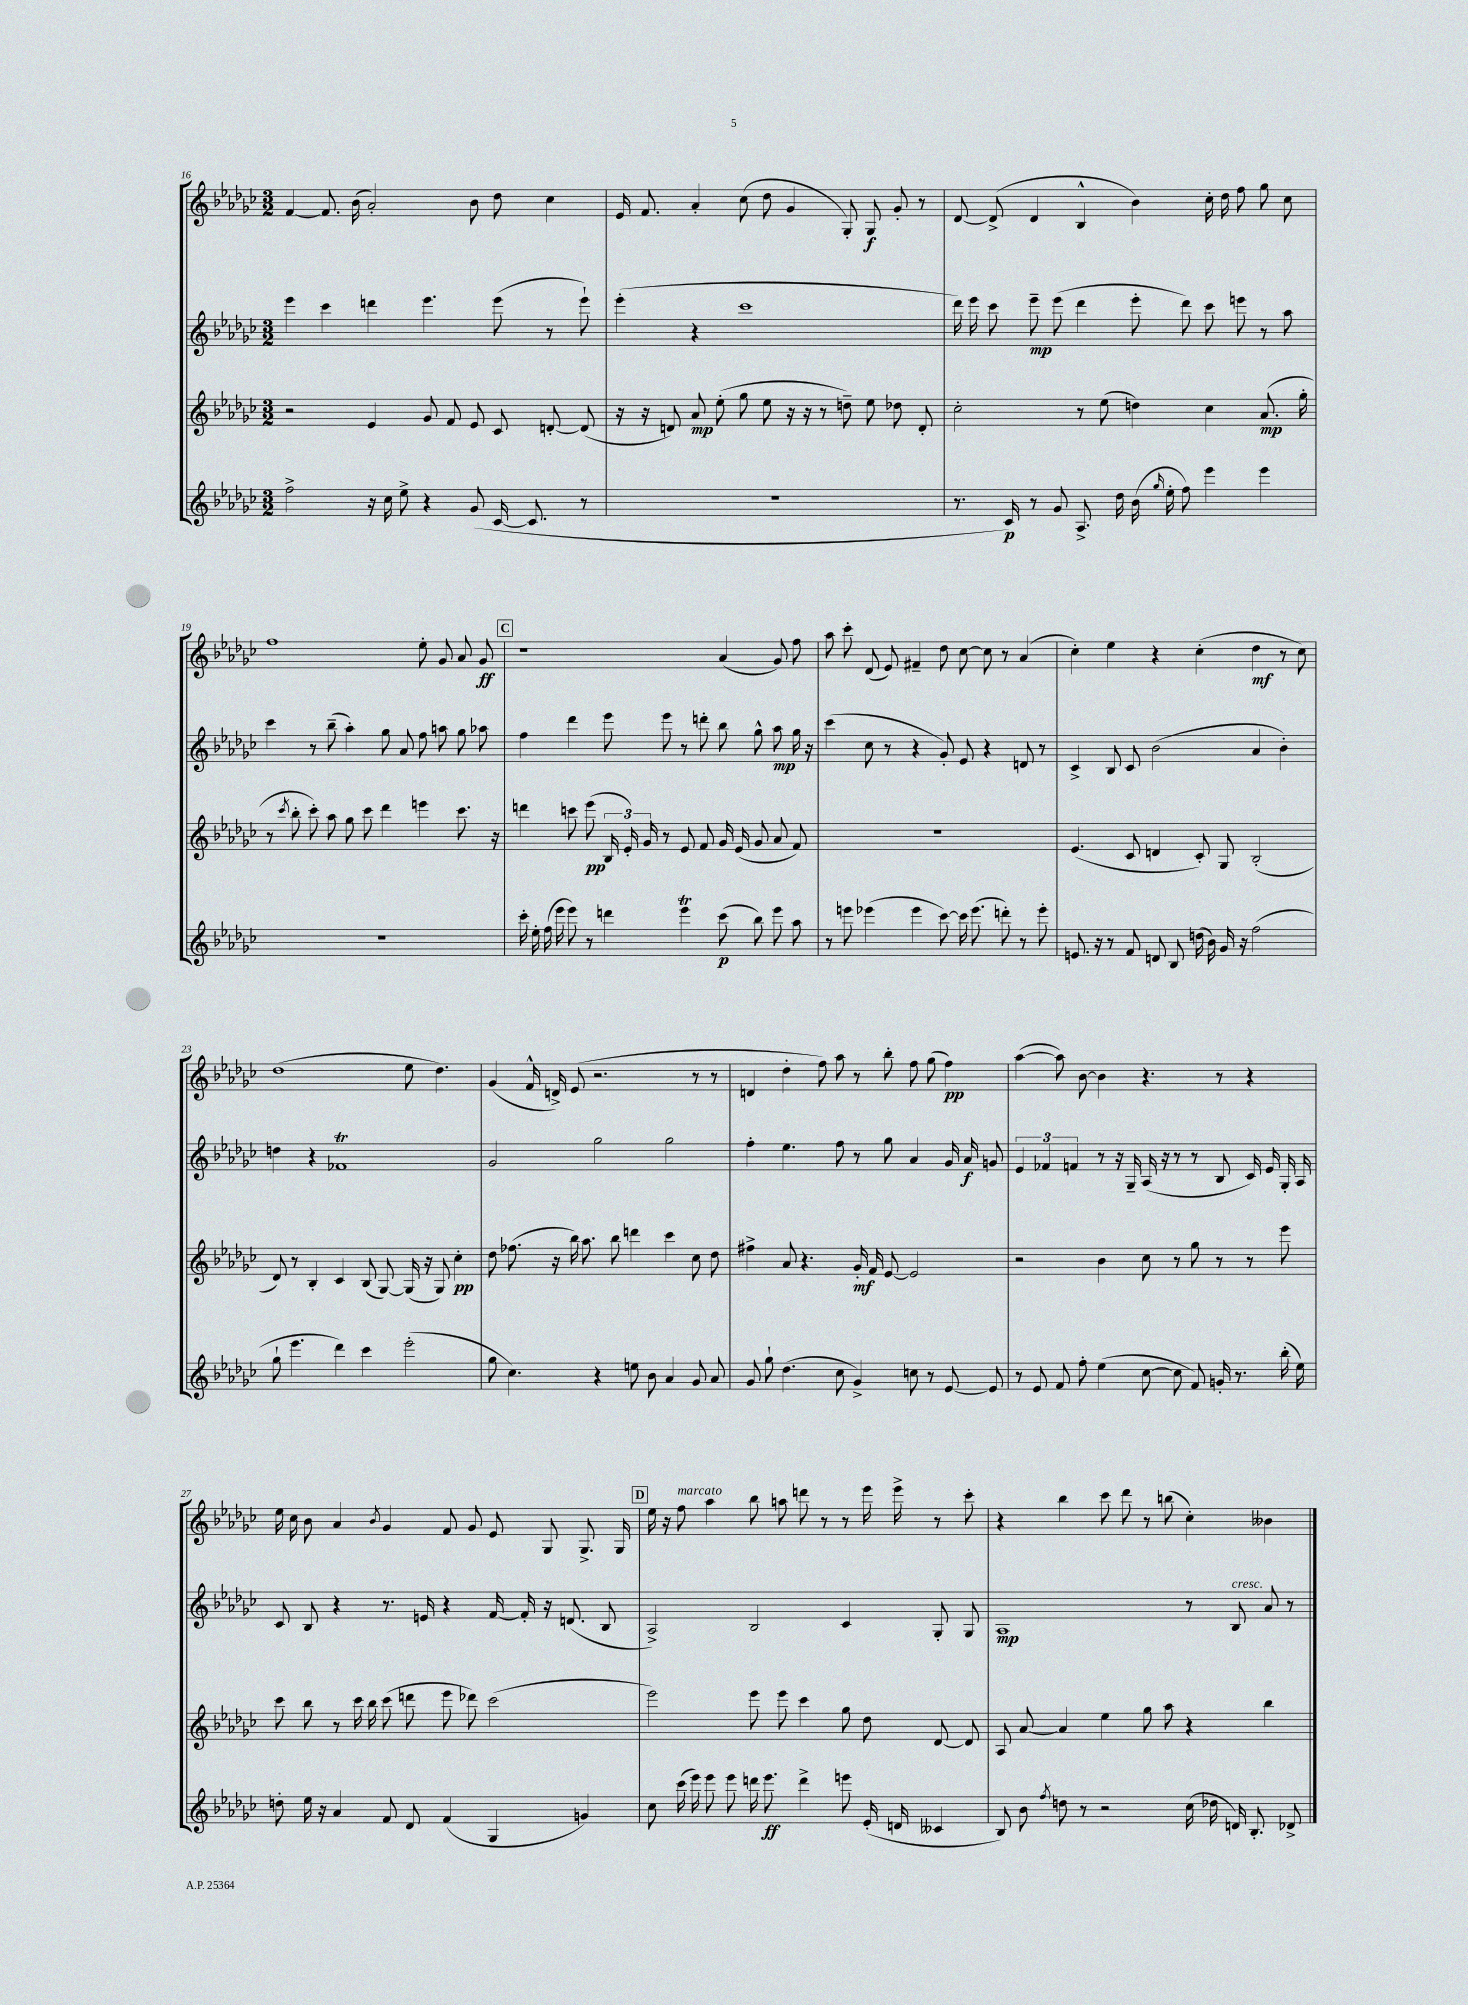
<<
\new StaffGroup <<
\new Staff = "s0" {
    \clef treble \key ges \major \numericTimeSignature \time 3/2
    \autoBeamOff f'4~ f'8. bes'16( aes'2-.) bes'8 des''8 ces''4 |
    ees'16 f'8. aes'4-. ces''8( des''8 ges'4 ges8-.) ges8\f ges'8-. r8 |
    des'8~ des'8->( des'4 bes4-^ bes'4) ces''16-. des''16 f''8 ges''8 ces''8 |
    f''1 ees''8-. ges'8 aes'8 ges'8\ff |
    \mark \markup { \box "C" } r1 aes'4( ges'8) f''8 |
    aes''8 ces'''8-. des'8( ees'8) fis'4-- des''8 ces''8~ ces''8 r8 aes'4( |
    ces''4-.) ees''4 r4 ces''4-.( des''4\mf r8 ces''8) |
    des''1( ees''8 des''4.) |
    ges'4( f'16-^ d'16->) ees'8( r2. r8 r8 |
    d'4 des''4-. f''8) aes''8 r8 bes''8-. f''8 ges''8( f''4\pp) |
    aes''4~( aes''8) bes'8~ bes'4 r4. r8 r4 |
    ees''16 ces''16 bes'8 aes'4 \acciaccatura { bes'8 } ges'4 f'8 ges'8 ees'8 ges8 ges8.-> ges16 |
    \mark \markup { \box "D" } ees''16 r16 f''8^\markup { \italic "marcato" } aes''4 bes''8 a''8 d'''8 r8 r8 ees'''16 ees'''16-> r8 ces'''8-. |
    r4 bes''4 ces'''8 des'''8 r8 b''8( ces''4-.) beses'4 \bar "|." |
}
\new Staff = "s1" {
    \clef treble \key ges \major \numericTimeSignature \time 3/2
    \autoBeamOff ees'''4 ces'''4 d'''4 ees'''4. ees'''8( r8 ees'''8-!) |
    ees'''4-.( r4 ces'''1 |
    des'''16) ees'''16 ces'''8 ees'''8--\mp ees'''8( des'''4 ees'''8-. des'''8) ces'''8 e'''8 r8 aes''8 |
    ces'''4 r8 bes''8--( aes''4-.) ges''8 aes'8 f''8 a''8 ges''8 aes''8 |
    \mark \markup { \box "C" } f''4 des'''4 ees'''8 ees'''8 r8 d'''8-. bes''8 ges''8-^ aes''8\mp ges''16 r16 |
    ces'''4( ces''8 r8 r4 ges'8-.) ees'8 r4 d'8 r8 |
    ces'4-> bes8 ces'8 bes'2( aes'4 bes'4-.) |
    d''4 r4 fes'1\trill |
    ges'2 ges''2 ges''2 |
    f''4-. ees''4. f''8 r8 ges''8 aes'4 ges'16 aes'16\f g'8 |
    \tuplet 3/2 { ees'4 fes'4 f'4 } r8 r16 ges16-- aes16( r16 r8 r8 bes8 ces'16) ees'16 ges16-. aes16 |
    ces'8 bes8 r4 r8. e'16 r4 f'16~ f'16-. r16 d'8.( bes8 |
    \mark \markup { \box "D" } aes2->) bes2 ces'4 ges8-. ges8 |
    aes1\mp r8 bes8^\markup { \italic "cresc." } aes'8 r8 \bar "|." |
}
\new Staff = "s2" {
    \clef treble \key ges \major \numericTimeSignature \time 3/2
    \autoBeamOff r2 ees'4 ges'8 f'8 ees'8 ces'8 d'8~-. d'8( |
    r16 r16 d'8) aes'8\mp ees''8-.( ges''8 ees''8 r16 r16 r8 d''8--) ees''8 des''8 d'8-. |
    ces''2-. r8 ees''8( d''4) ces''4 aes'8.\mp( ges''16-. |
    r8 \acciaccatura { ces'''8 } bes''8-. ces'''8-.) aes''8 ges''8 ces'''8 des'''4 e'''4 ces'''8. r16 |
    \mark \markup { \box "C" } d'''4 c'''8 ees'''8\pp( \tuplet 3/2 { bes16 ees'16-.) ges'16 } r8 ees'8 f'8 ges'16 ees'16( ges'8 aes'8 f'8) |
    R1. |
    ees'4.( ces'8 d'4 ces'8-.) ges8 bes2-.( |
    des'8) r8 bes4-. ces'4 bes8( ges8~) ges16( r16 ges8) ces''4-.\pp |
    des''8 fes''8.( r16 bes''16) aes''8. bes''8 d'''4 ces'''4 ces''8 des''8 |
    fis''4-> aes'8 r4. ges'16-.\mf f'16 ees'8~ ees'2 |
    r2 bes'4 ces''8 r8 ges''8 r8 r8 ees'''8 |
    ces'''8 bes''8 r8 ces'''16 bes''16 ces'''8( d'''8 ees'''8 des'''8) ces'''2( |
    \mark \markup { \box "D" } ees'''2) ees'''8 ees'''8 ces'''4 ges''8 des''8 des'8~ des'8 |
    aes8 aes'8~ aes'4 ees''4 ges''8 aes''8 r4 bes''4 \bar "|." |
}
\new Staff = "s3" {
    \clef treble \key ges \major \numericTimeSignature \time 3/2
    \autoBeamOff f''2-> r16 ces''16 ees''8-> r4 ges'8( ces'16~ ces'8. r8 |
    R1. |
    r8. ces'16\p) r8 ges'8 aes8.-> des''16 bes'16( \grace { ges''16 } ees''16-. f''8) ees'''4 ees'''4 |
    R1. |
    \mark \markup { \box "C" } ces'''16-. ees''16-. f''16( ees'''16 ees'''8) r8 d'''4 ees'''4\trill ces'''8\p( bes''8) ees'''8 aes''8 |
    r8 e'''8 ees'''4( ees'''4 ces'''8~) ces'''16 ees'''8.( d'''8-.) r8 ees'''8-. |
    e'8. r16 r8 f'8 d'8 bes8 d''16( bes'16) ges'16 r16 f''2( |
    ges''8-! ees'''4. des'''4) ces'''4 ees'''2-.( |
    ges''8 ces''4.) r4 e''8 bes'8 aes'4 ges'8 aes'8 |
    ges'8 ges''8-! des''4.( ces''8 ges'4->) c''8 r8 ees'8~ ees'8 |
    r8 ees'8 f'8 f''8-. ees''4( ces''8~ ces''8 f'8) g'16-. r8. bes''16-.( ees''16) |
    d''8-. ees''16 r16 aes'4 f'8 des'8 f'4( ges4 g'4) |
    \mark \markup { \box "D" } ces''8 ces'''16( ees'''16) ees'''8 ees'''8 d'''16 ees'''8.\ff d'''4-> e'''8 ees'16-.( d'16 ceses'4 |
    bes8) bes'8 \acciaccatura { f''8 } d''8 r8 r2 ces''16( des''16 d'16) bes8.-. des'8-> \bar "|." |
}
>>
>>
\layout { \context { \Score currentBarNumber = #16 } }
